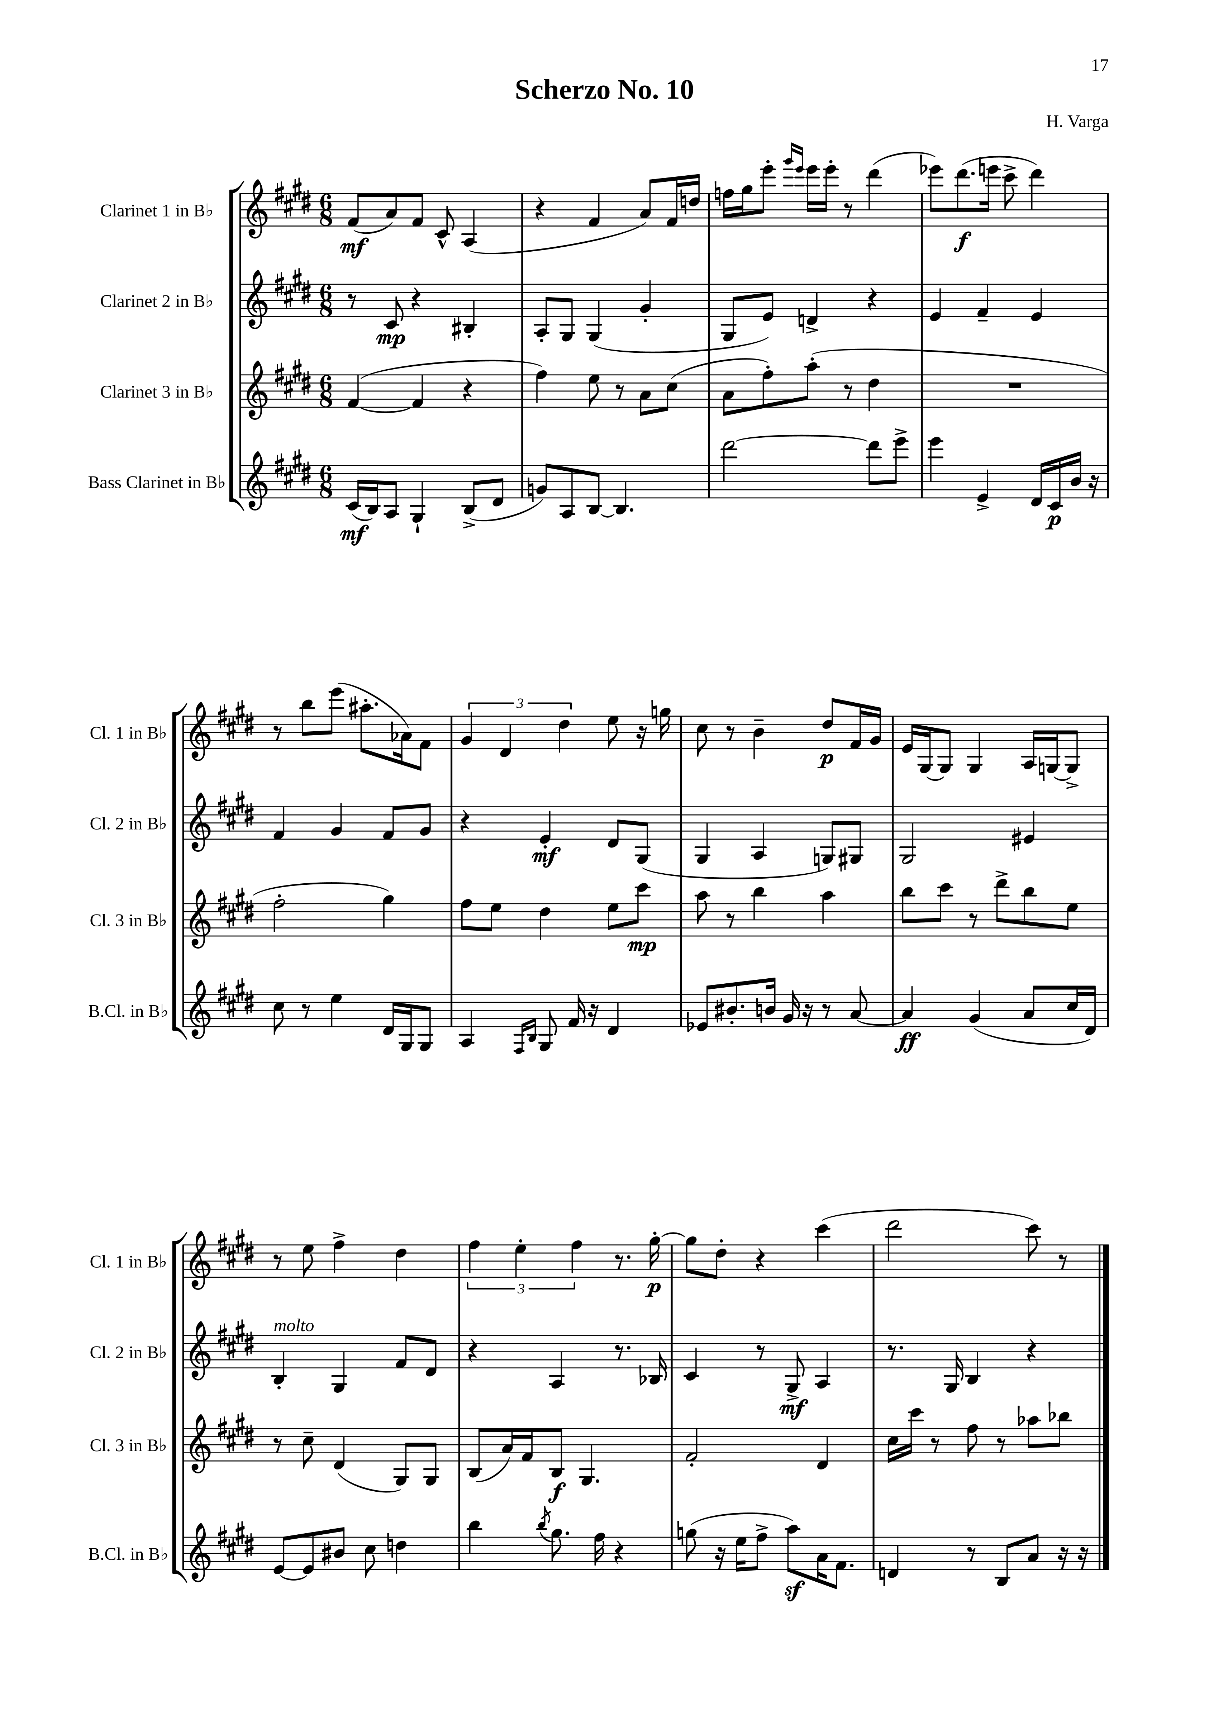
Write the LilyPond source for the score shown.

\header { title = "Scherzo No. 10" composer = "H. Varga" }
<<
\new StaffGroup <<
\new Staff = "s0" \with { instrumentName = "Clarinet 1 in Bb" shortInstrumentName = "Cl. 1 in Bb" } {
    \clef treble \key e \major \numericTimeSignature \time 6/8
    fis'8\mf( a'8) fis'8 cis'8-^ a4( |
    r4 fis'4 a'8) fis'16 d''16 |
    f''16 gis''16 e'''8-. \grace { gis'''16 e'''16 } e'''16 e'''16-. r8 dis'''4( |
    ees'''8) dis'''8.\f( e'''16 cis'''8-> dis'''4) |
    r8 b''8 e'''8( ais''8.-. aes'16) fis'8 |
    \tuplet 3/2 { gis'4 dis'4 dis''4 } e''8 r16 g''16 |
    cis''8 r8 b'4-- dis''8\p fis'16 gis'16 |
    e'16 gis16~ gis8 gis4 a16 g16~ g8-> |
    r8 e''8 fis''4-> dis''4 |
    \tuplet 3/2 { fis''4 e''4-. fis''4 } r8. gis''16~-.\p |
    gis''8 dis''8-. r4 cis'''4( |
    dis'''2 cis'''8) r8 \bar "|." |
}
\new Staff = "s1" \with { instrumentName = "Clarinet 2 in Bb" shortInstrumentName = "Cl. 2 in Bb" } {
    \clef treble \key e \major \numericTimeSignature \time 6/8
    r8 cis'8\mp r4 bis4-. |
    a8-. gis8 gis4( gis'4-. |
    gis8 e'8) d'4-> r4 |
    e'4 fis'4-- e'4 |
    fis'4 gis'4 fis'8 gis'8 |
    r4 e'4-.\mf dis'8 gis8( |
    gis4 a4 g8) gis8 |
    gis2 eis'4 |
    b4-.^\markup { \italic "molto" } gis4 fis'8 dis'8 |
    r4 a4 r8. bes16 |
    cis'4 r8 gis8->\mf a4 |
    r8. gis16 b4 r4 \bar "|." |
}
\new Staff = "s2" \with { instrumentName = "Clarinet 3 in Bb" shortInstrumentName = "Cl. 3 in Bb" } {
    \clef treble \key e \major \numericTimeSignature \time 6/8
    fis'4~( fis'4 r4 |
    fis''4) e''8 r8 a'8 cis''8( |
    a'8 fis''8-.) a''8-.( r8 dis''4 |
    R2. |
    fis''2-. gis''4) |
    fis''8 e''8 dis''4 e''8 cis'''8\mp |
    a''8 r8 b''4 a''4 |
    b''8 cis'''8 r8 dis'''8-> b''8 e''8 |
    r8 cis''8-- dis'4( gis8) gis8 |
    b8( a'16) fis'16 b8\f gis4. |
    fis'2-. dis'4 |
    cis''16 cis'''16 r8 fis''8 r8 aes''8 bes''8 \bar "|." |
}
\new Staff = "s3" \with { instrumentName = "Bass Clarinet in Bb" shortInstrumentName = "B.Cl. in Bb" } {
    \clef treble \key e \major \numericTimeSignature \time 6/8
    cis'16\mf( b16) a8 gis4-! b8->( dis'8 |
    g'8) a8 b8~ b4. |
    dis'''2~ dis'''8 e'''8-> |
    e'''4 e'4-> dis'16 cis'16\p b'16 r16 |
    cis''8 r8 e''4 dis'16 gis16 gis8 |
    a4 \grace { fis16 b16 } gis8 fis'16 r16 dis'4 |
    ees'8 bis'8.-. b'16 gis'16 r16 r8 a'8~ |
    a'4\ff gis'4( a'8 cis''16 dis'16) |
    e'8~ e'8 bis'8 cis''8 d''4 |
    b''4 \acciaccatura { b''8 } gis''8. fis''16 r4 |
    g''8( r16 e''16 fis''8-> a''8\sf) a'16 fis'8. |
    d'4 r8 b8 a'8 r16 r16 \bar "|." |
}
>>
>>
\layout { \context { \Score \remove "Bar_number_engraver" } }
